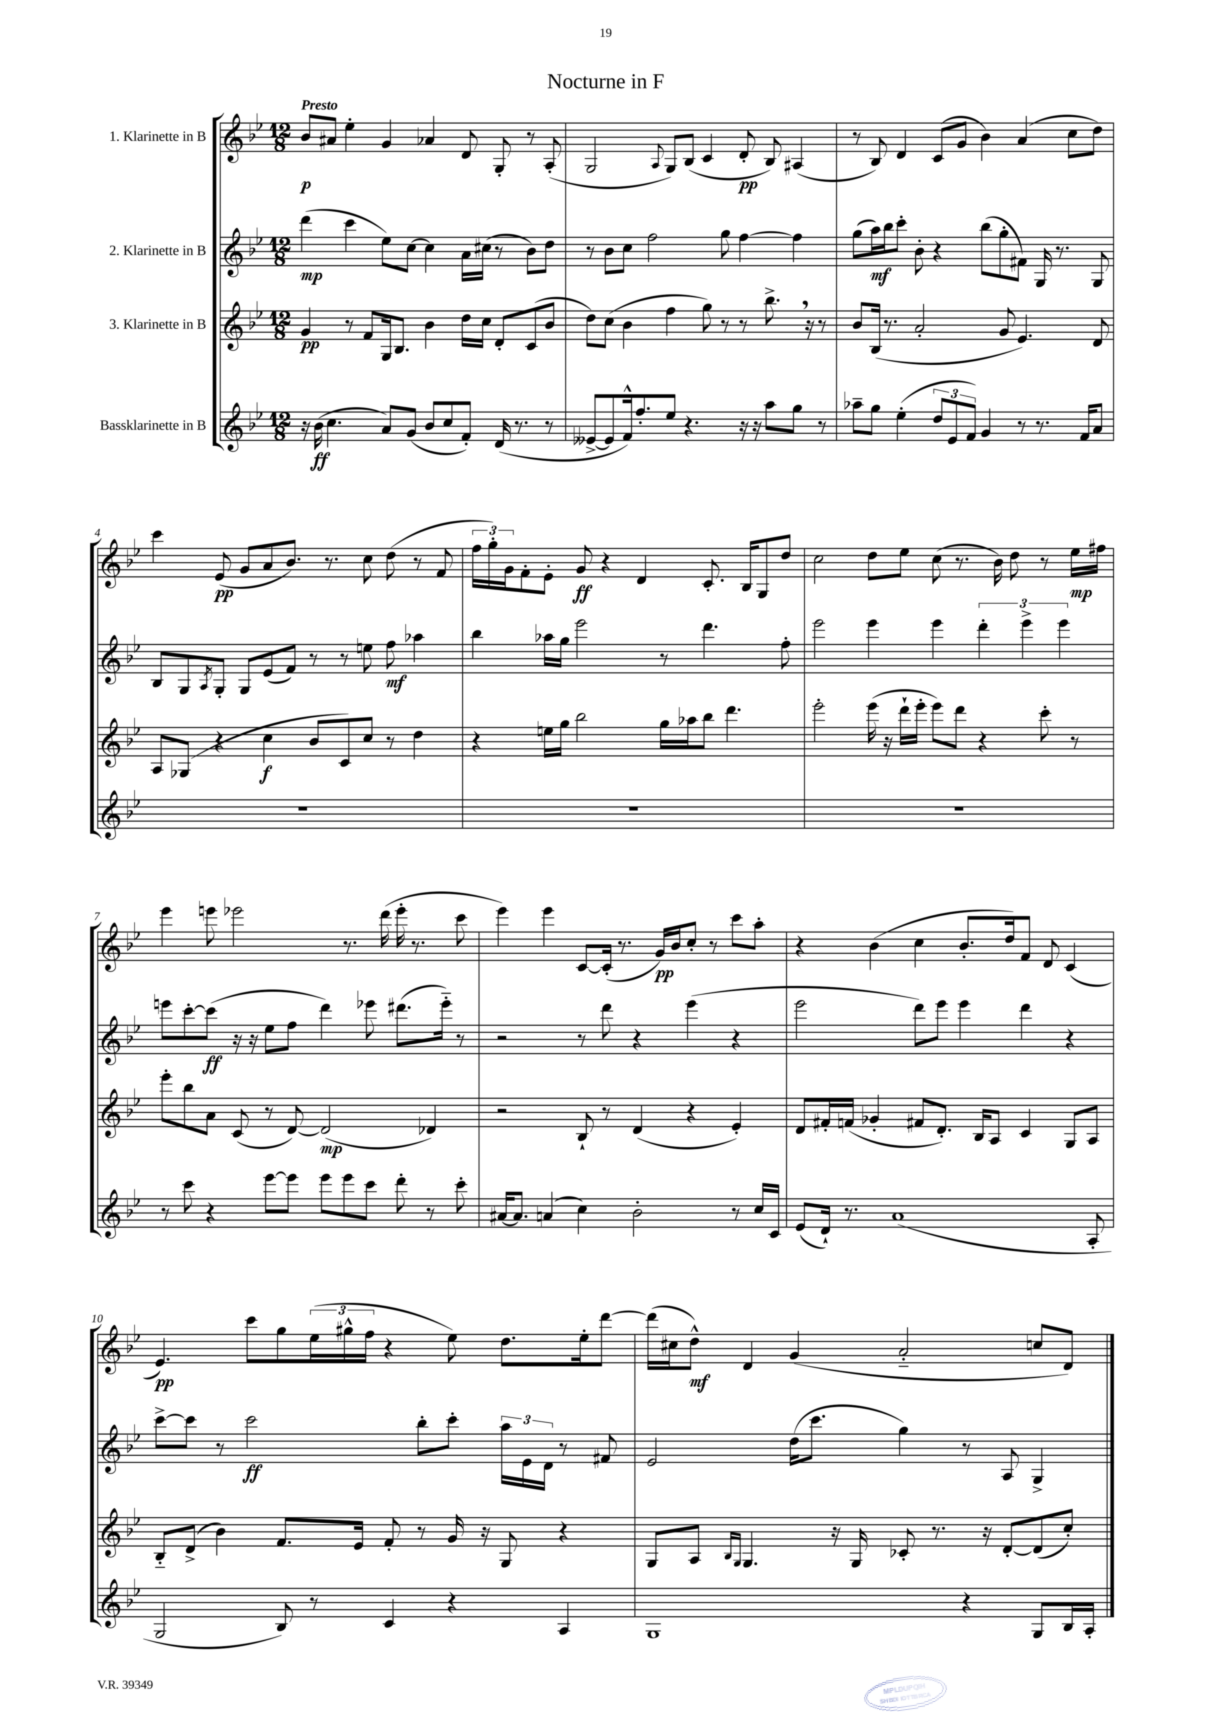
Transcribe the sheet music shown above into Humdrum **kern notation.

**kern	**kern	**kern	**kern
*staff4	*staff3	*staff2	*staff1
*clefG2	*clefG2	*clefG2	*clefG2
*k[b-e-]	*k[b-e-]	*k[b-e-]	*k[b-e-]
*M12/8	*M12/8	*M12/8	*M12/8
16r	4g	(4ddd	8b-
(16b-	.	.	.
4.cc	.	.	8a#
.	8r	4ccc	4ee-'
.	8f	.	.
8a)	16G	8ee-)	4g
.	8.B-	.	.
(8g	.	[8cc	.
8b-	4b-	4cc]	4a-
8cc	.	.	.
8f')	16dd	16a	8d
.	16cc	(16cc#	.
(16d	8d'	8r	8G'
8.r	.	.	.
.	(8c	8b-)	8r
8r	8b-	8dd	(8A'
=	=	=	=
[8e--^	8dd)	8r	2G
8e--]	(8cc	8b-	.
16f^^)	4b-	8cc	.
8.ff'	.	.	.
.	.	2ff	.
.	.	.	8qqA
8ee-	4ff	.	8G)
4.r	.	.	(8B-
.	8gg)	.	4c
.	8r	8gg	.
16r	8r	[4ff	8d'
16r	.	.	.
8aa	8.bb-^	.	8B-)
8gg	.	4ff]	(4A#
.	16r	.	.
8r	8r	.	.
=	=	=	=
8aa-~	8b-	(8gg	8r
8gg	(16B-	16aa)	8B-)
.	8.r	16bb-	.
(4ee-'	.	8ccc'	4d
.	2a'	8b-'	.
12dd	.	4r	(8c
12e-	.	.	.
.	.	.	8g
12f)	.	.	.
4g	.	(8bb-	4b-)
.	8g	8gg'	.
8r	4.e-)	8f#)	(4a
8.r	.	16G	.
.	.	8.r	.
.	.	.	8cc
16f	.	.	.
8a	8d	8G	8dd)
=	=	=	=
1.r	8A	8B-	4ccc
.	(8G-	8G	.
.	.	8qA	.
.	4r	8G'	(8e-
.	.	8G	8g
.	4cc	(8e-	8a
.	.	8f)	8.b-)
.	8b-	8r	.
.	.	.	8.r
.	8c)	8r	.
.	8cc	8ee	8cc
.	8r	8ff	(8dd
.	4dd	4aa-	8r
.	.	.	8f
=	=	=	=
1.r	4r	4bb-	24ff
.	.	.	24gg')
.	.	.	24g
.	.	.	8f'
.	16ee	16aa-	8e-'
.	16gg	16gg	.
.	2bb-	2eee-	8g
.	.	.	4r
.	.	.	4d
.	16gg	8r	.
.	16aa-	.	.
.	8bb-	4.ddd	8.c'
.	4.ddd	.	.
.	.	.	16B-
.	.	.	8G
.	.	8ff'	8dd
=	=	=	=
1.r	2eee-'	2eee-	2cc
.	(16eee-	4eee-	8dd
.	16r	.	.
.	16ddd`	.	8ee-
.	16eee-'	.	.
.	8eee-)	4eee-	(8cc
.	8ddd	.	8.r
.	4r	6ddd'	.
.	.	.	16b-)
.	.	.	8dd
.	.	6eee-^	.
.	8ccc'	.	8r
.	.	6eee-	.
.	8r	.	16ee-
.	.	.	16ff#
=	=	=	=
8r	8eee-'	8eee	4eee-
8ccc	8bb-	[8ccc'	.
4r	8a	(8ccc]	8eee
.	(8c	16r	2eee-
.	.	16r	.
[8eee-	8r	8ee-	.
8eee-]	[8d)	8ff	.
8eee-	(2d]	4ddd)	.
8eee-	.	.	8.r
8ccc	.	8eee-	.
.	.	.	(16ddd
8ddd'	.	(8.ddd#	16eee-'
.	.	.	8.r
8r	4d-)	.	.
.	.	16eee-'~)	.
8ccc'	.	8r	8ccc
=	=	=	=
[16a#	2r	2r	4eee-)
8.a#]	.	.	.
(4a	.	.	4eee-
4cc)	8B-`	8r	[8c
.	8r	8ddd	(16c']
.	.	.	8.r
2b-'	(4d	4r	.
.	.	.	16g)
.	.	.	16b-
.	4r	(4eee-	8cc'
.	.	.	8r
8r	4e-')	4r	8ccc
16cc	.	.	8aa'
16c	.	.	.
=	=	=	=
(8e-	8d	2eee-	4r
16d`)	16f#'	.	.
8.r	(16f	.	.
.	4g-'	.	(4b-
(1a	.	.	.
.	8f#	8ddd)	4cc
.	8.d')	8eee-	.
.	.	4eee-	8.b-'
.	16B-	.	.
.	8A	.	.
.	.	.	16dd)
.	4c	4ddd	8f
.	.	.	8d
.	8G	4r	(4c
8A'	8A	.	.
=	=	=	=
2G	8B-'~	[8ccc^	4.e-)
.	(8d^	8ccc]	.
.	4b-)	8r	.
.	.	2ccc	8ccc
8B-)	8.f	.	8gg
8r	.	.	(24ee-
.	.	.	24gg#^^
.	16e-	.	.
.	.	.	24ff
4c	8f'	.	4r
.	8r	8bb-'	.
4r	16g	8ccc'	8ee-)
.	16r	.	.
.	8G	24aa	8.dd
.	.	24e-	.
.	.	24d	.
4A	4r	8r	.
.	.	.	16ee-'
.	.	8f#	[8ddd
=	=	=	=
1G	8G	2e-	(16ddd]
.	.	.	16cc#
.	8A	.	8dd^^)
.	16qqB-	.	.
.	16qqG	.	.
.	4.G	.	4d
.	.	(16dd	(4g
.	.	8.ccc	.
.	16r	.	.
.	16G	.	.
.	8c-'	4gg)	2a'~
.	8.r	.	.
4r	.	8r	.
.	16r	.	.
.	[8d'	8A	.
8G	(8d]	4G^	8cc
16B-	8cc')	.	8d)
16A'	.	.	.
==	==	==	==
*-	*-	*-	*-
